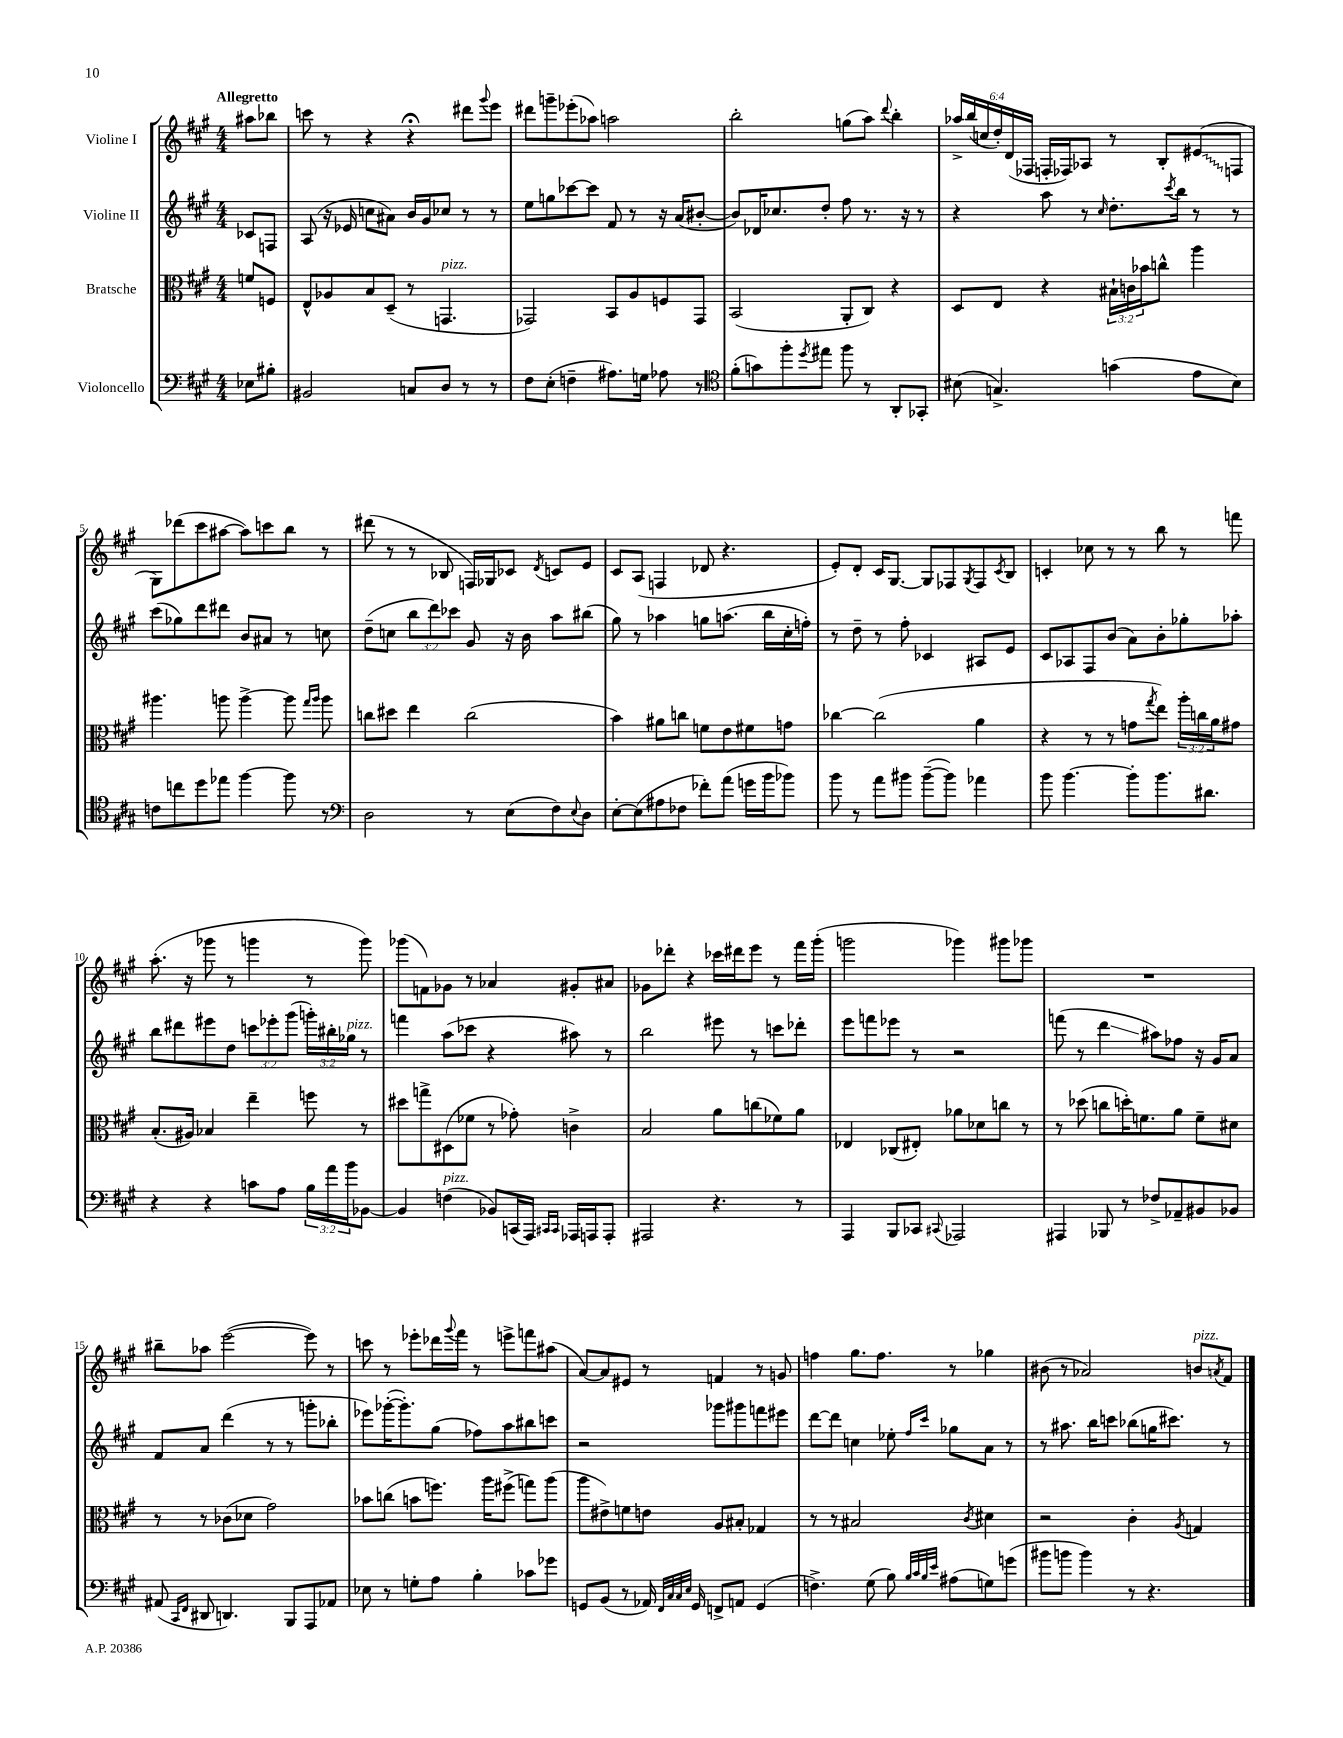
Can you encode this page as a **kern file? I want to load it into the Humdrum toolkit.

**kern	**kern	**kern	**kern
*staff4	*staff3	*staff2	*staff1
*clefF4	*clefC3	*clefG2	*clefG2
*k[f#c#g#]	*k[f#c#g#]	*k[f#c#g#]	*k[f#c#g#]
*M4/4	*M4/4	*M4/4	*M4/4
8E-	8f	8c-	8aa#
8B#'	8F	8F	8bb-
=	=	=	=
2BB#	8E^^	(8A	8ccc
.	8A-	16r	8r
.	.	16e-	.
.	8B	8cc	4r
.	(8D~	8a#)	.
8C	8r	16b	4r;
.	.	16g#	.
8D	4.GG	8cc-	.
8r	.	8r	8ddd#
.	.	.	8qqggg#
8r	.	8r	8eee
=	=	=	=
8F#	2GG-)	8ee	8ddd#
(8E'	.	8gg	8ggg~
4F~	.	[8ccc-	(8eee-'
.	.	8ccc-]	8aa-)
8.A#)	8BB	8f#	2aa
.	8A	8r	.
16G	.	.	.
8A-	8F	16r	.
.	.	(16a	.
8r	8GG-	[8b#'	.
=	=	=	=
*clefC4	*	*	*
(8f#'	(2BB	8b#])	2bb'
8g)	.	16d-	.
.	.	8.cc-	.
8ff#'	.	.	.
8qdd	.	.	.
8ee#	.	8dd'	.
8ff#	8AA'	8ff#	(8gg
8r	8C#)	8.r	8aa)
.	.	.	8qqddd
8AA'	4r	.	4bb'
.	.	16r	.
8GG-'	.	8r	.
=	=	=	=
(8B#	8D	4r	24aa-^
.	.	.	(24bb
.	.	.	24cc
4.G^)	8E	.	24dd')
.	.	.	(24d
.	.	.	24F-
.	4r	8aa	16F'
.	.	.	16F-)
.	.	8r	8A-
.	.	16qqcc#	.
(4g	24B#`	8.dd'	8r
.	24c	.	.
.	24b-	.	.
.	8cc^^	.	8B'
.	.	8qccc#	.
.	.	16bb	.
8e	4aa	8r	(8e#
8B#)	.	8r	8F
=	=	=	=
8c	4.aa#	(8ccc#	8G#)
8cc	.	8gg-)	(8ddd-
8dd	.	8ddd	8ccc#
8ee-	8aa	8ddd#	[8aa#
[4ff#	[4aa^	8b	8aa#])
.	.	8a#	8ccc
8ff#]	8aa]	8r	8bb
.	16qqgg#	.	.
.	16qqaa	.	.
8r	8aa	8cc	8r
=	=	=	=
*clefF4	*	*	*
2D	8cc	(8dd~	(8ddd#
.	8dd#	8cc	8r
.	4ee	12bb	8r
.	.	12ddd)	.
.	.	.	8B-
.	.	12ccc-	.
8r	(2cc	8g#	16F)
.	.	.	16G-
(8E	.	16r	8c-
.	.	16b	.
.	.	.	8qd
8F#)	.	8aa	8c
8qqE	.	.	.
8D	.	(8bb#	8e
=	=	=	=
[8E'	4b)	8gg#)	8c#
(8E]	.	8r	(8A
8A#	8a#	4aa-	4F
8F-	8cc	.	.
8f-')	8f	8gg	8d-
(8a	8e	(8.aa	4.r
16g	8f#	.	.
16b	.	16bb	.
8b-)	8g	16cc#'	.
.	.	16ff')	.
=	=	=	=
8b	[4cc-	8r	8e')
8r	.	8dd~	8d'
8a	(2cc-]	8r	16c#
.	.	.	[8.G#
8b#	.	8ff#'	.
([8b#~	.	4c-	8G#]
8b#])	.	.	8F-
.	.	.	8qG#
4a-	4a	8A#	8F-
.	.	.	8qc#
.	.	8e	8B
=	=	=	=
8b	4r	8c#	4c'
[4.b	.	8A-	.
.	8r	8F#	8cc-
.	8r	(8b	8r
8b']	8g	8a)	8r
.	8qgg#	.	.
8.b	8ee)	8b'	8bb
.	24aa'	8gg-'	8r
.	24cc	.	.
8.d#	.	.	.
.	24a	.	.
.	8g#	8aa-'	8fff
=	=	=	=
4r	(8.B'	8bb	(8.aa'
.	.	8ddd#	.
.	16A#)	.	16r
4r	4B-	8eee#	8ggg-
.	.	8dd	8r
8c	4ee~	12ccc	4ggg
.	.	12eee-'	.
8A	.	.	.
.	.	(12ggg#	.
24B	8ff	24ggg')	8r
24a	.	24bb#'	.
24b	.	24gg-	.
[8BB-	8r	8r	8ggg)
=	=	=	=
4BB-]	8dd#	4fff	(8ggg-
.	8gg^	.	8f)
(4F	(8D#	(8aa	8g-
.	8f-	8ccc-	8r
8BB-)	8r	4r	4a-
(16CC	8g-')	.	.
16AAA)	.	.	.
16qqCC#	.	.	.
16qqCC#	.	.	.
16AAA-	4c^	8aa#)	8g#'
16AAA	.	.	.
8AAA'	.	8r	8a#
=	=	=	=
2AAA#	2B	2bb	8g-
.	.	.	8ddd-'
.	.	.	4r
4.r	8a	8eee#	16ccc-
.	.	.	16ddd#
.	(8cc	8r	8eee
.	8f-)	8ccc	8r
8r	8a	8ddd-'	16fff#
.	.	.	(16ggg#'
=	=	=	=
4AAA	4E-	8eee	2ggg
.	.	8fff	.
8BBB	(8C-	8eee-	.
8CC-	8E#')	8r	.
8qqCC#	.	.	.
2AAA-	8a-	2r	4ggg-)
.	8d-	.	.
.	8cc	.	8ggg#
.	8r	.	8ggg-
=	=	=	=
4AAA#	8r	(8fff	1r
.	(8dd-	8r	.
8BBB-	8cc	4ddd	.
8r	16dd')	.	.
.	8.f	.	.
8F-^	.	8aa#)	.
8AA-~	8a	8ff-	.
8BB#	8f~	16r	.
.	.	16g#	.
8BB-	8d#	8a	.
=	=	=	=
(8AA#	8r	8f#	8bb#~
16qqCC#	.	.	.
16qqFF#	.	.	.
8DD#	8r	8a	8aa-
4.DD)	(8c-	(4ddd	([2eee
.	8d-	.	.
.	2g#)	8r	.
8BBB	.	8r	.
8AAA	.	8ggg'	8eee])
8AA-	.	8bb-'	8r
=	=	=	=
8E-	8b-	8eee-)	8ccc
8r	(8cc	([16ggg-'	8r
.	.	8.ggg-'])	.
8G'	8b	.	8eee-'
8A	8.ff)	(8gg#	16ddd-
.	.	.	8qqggg#
.	.	.	16fff#
4B'	.	8ff-)	8r
.	16aa	.	.
.	(8ff#^	8aa	8eee^
8c-	8gg)	8bb#	8fff
8g-	(8aa	8ccc	(8aa#
=	=	=	=
8GG	8aa	2r	[8a)
(8BB	8e#^)	.	8a]
8r	8f	.	8e#
16AA-)	8e	.	8r
32qqFF#	.	.	.
32qqC#	.	.	.
32qqC#	.	.	.
32qqE	.	.	.
16GG	.	.	.
8FF^	8A	8ggg-	4f
8AA	8B#'	8ggg#	.
(4GG	4G-	8fff	8r
.	.	8eee#	8g
=	=	=	=
4.F^)	8r	[8ddd	4ff
.	8r	8ddd]	.
.	2B#	4cc	8.gg#
(8G#	.	.	.
.	.	.	8.ff
8B)	.	8ee-'	.
32qqB	.	.	.
32qqc#	.	.	.
32qqB	.	16qqff#	.
32qqe	.	16qqccc#	.
(8A#	.	8gg-	8r
.	8qc#	.	.
8G)	4d#	8a	4gg-
(8g	.	8r	.
=	=	=	=
8b#	2r	8r	(8b#
8b	.	8.aa#	8r
4b)	.	.	2a-)
.	.	16bb	.
.	.	8ccc	.
8r	4c#'	(8bb-	.
4.r	.	16gg	.
.	.	8.ccc#)	.
.	8qA	.	.
.	4G	.	8b
.	.	.	8qa
.	.	8r	8f#
==	==	==	==
*-	*-	*-	*-
